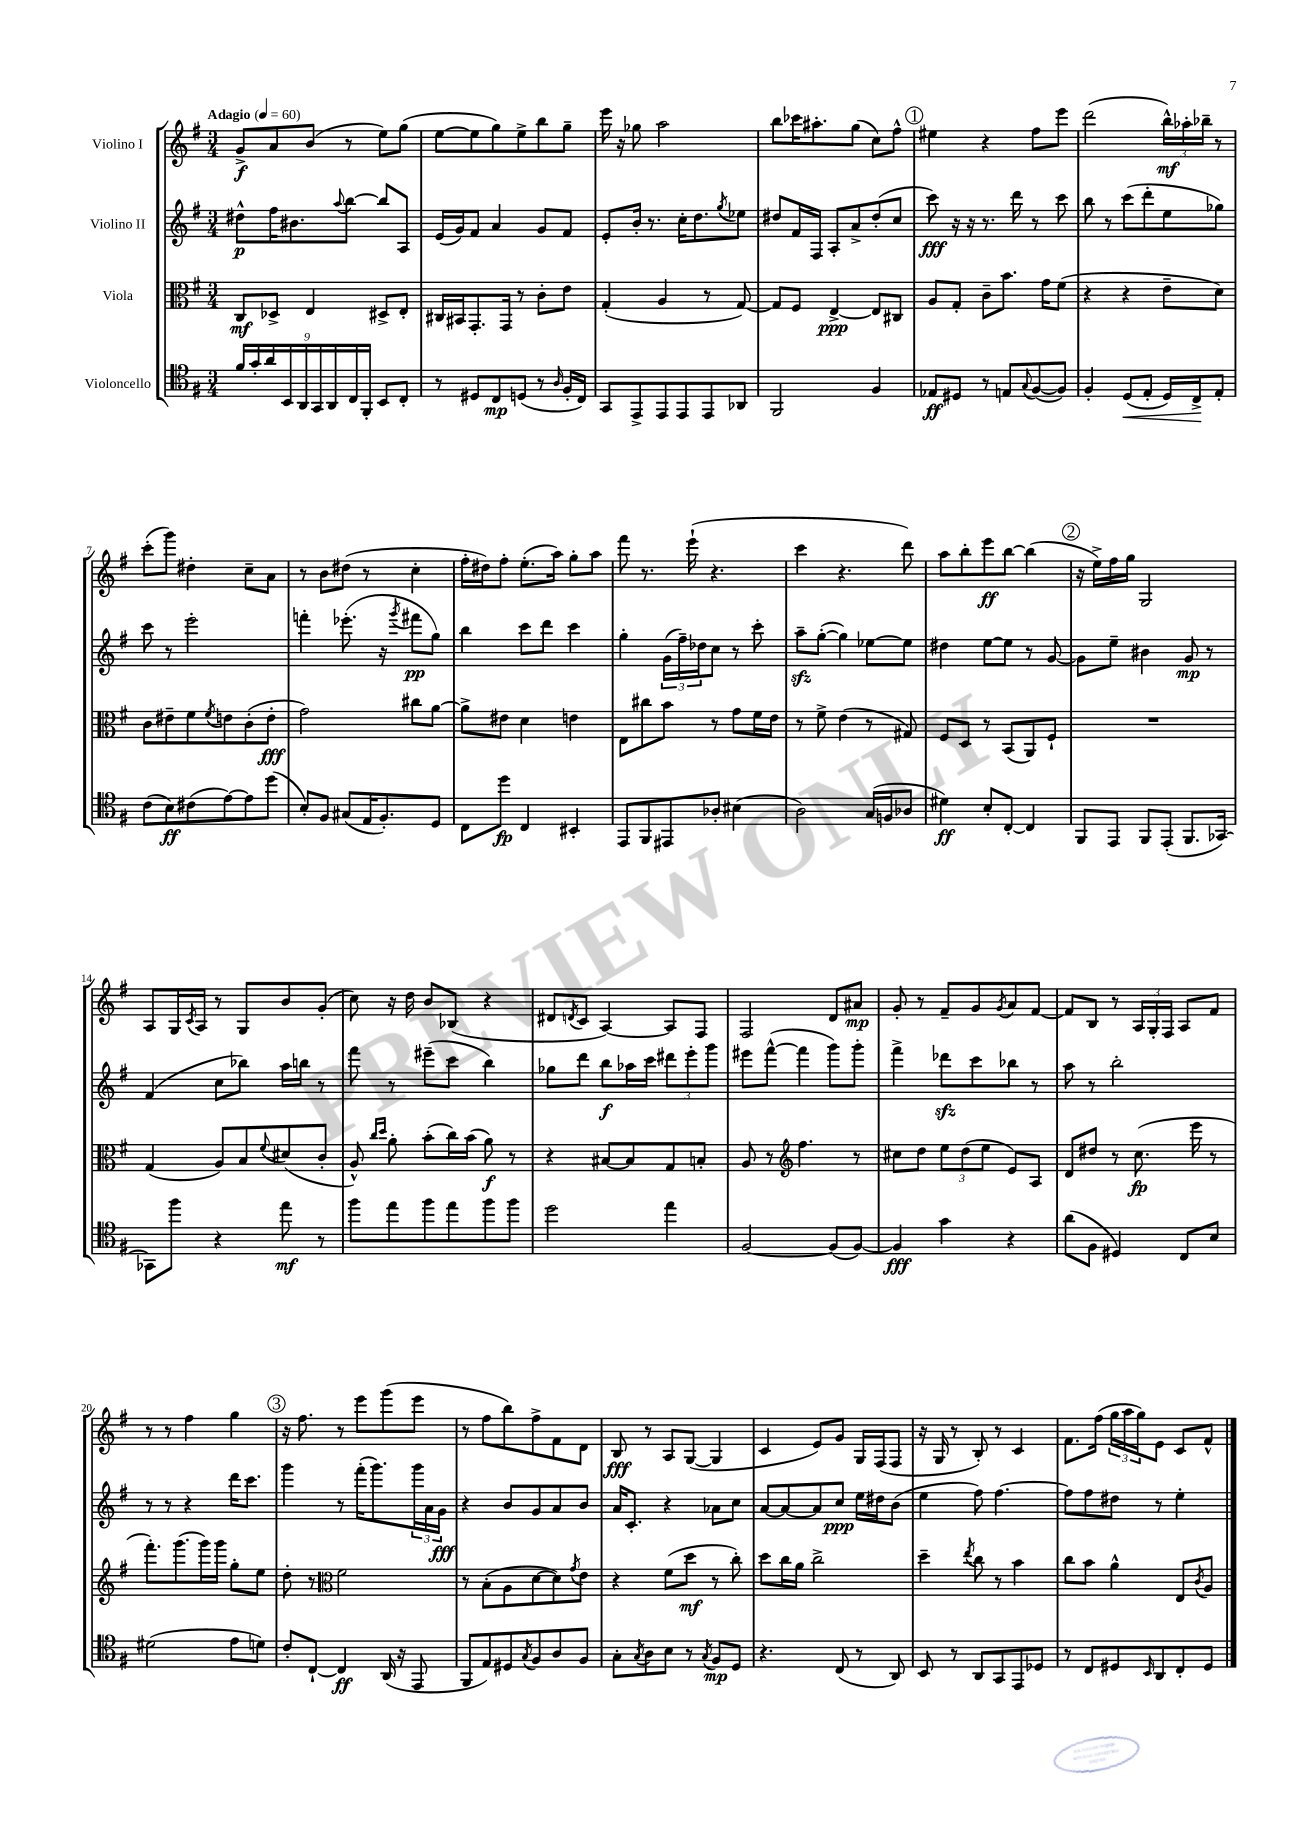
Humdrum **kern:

**kern	**kern	**kern	**kern
*staff4	*staff3	*staff2	*staff1
*clefC4	*clefC3	*clefG2	*clefG2
*k[f#]	*k[f#]	*k[f#]	*k[f#]
*M3/4	*M3/4	*M3/4	*M3/4
*MM60	*MM60	*MM60	*MM60
18f#	8C	8dd#^^	8g^
18g'	.	.	.
18a	.	.	.
.	8D-^	16ff#	8a
18BB	.	.	.
.	.	8.b#	.
18AA	.	.	.
.	4E	.	(8b
18GG	.	.	.
18AA	.	.	.
.	.	8qqaa	.
.	.	[8bb	8r
18C	.	.	.
18FF#'	.	.	.
8BB	8D#^	8bb]	8ee)
8C'	8E'	8A	(8gg
=	=	=	=
8r	16C#	(16e	[8ee
.	16BB#	16g)	.
8D#	8.GG'	8f#	8ee]
8C	.	4a	8gg)
.	16GG	.	.
(8D	8r	.	8ee^
8r	8c'	8g	8bb
16qqA	.	.	.
16F#'	8e	8f#	8gg~
16C)	.	.	.
=	=	=	=
8GG	(4G'	8e'	16eee
.	.	.	16r
8EE^	.	16b'	8gg-
.	.	8.r	.
8EE	4A	.	2aa
8EE	.	16cc'	.
.	.	8.dd	.
8EE	8r	.	.
.	.	8qgg	.
8AA-	[8G)	8ee-	.
=	=	=	=
2FF#	8G]	8dd#	8bb
.	8F#	16f#	16ccc-
.	.	16F#	8.aa#'
.	[4E^	8A'	.
.	.	8a^	(8gg
4F#	8E]	(8dd#'	8cc)
.	8C#	8cc	8ff#^^
=	=	=	=
8E-	8A	8ccc)	4ee#
8D#	8G'	16r	.
.	.	16r	.
8r	8c~	8.r	4r
8E	8.b	.	.
.	.	16ddd	.
8qqG	.	.	.
([8F#	.	8r	8ff#
.	16g	.	.
8F#])	(8f#	8ccc	8eee
=	=	=	=
4F#'	4r	8bb	(2ddd
.	.	8r	.
(8D	4r	(8ccc	.
8E'	.	8ddd'	.
16D)	8e~	8ee	24bb^^)
.	.	.	24aa-'
16C^	.	.	.
.	.	.	24bb-~
8E'	8d)	8gg-)	8r
=	=	=	=
(8c	8c	8ccc	(8ccc'
8B)	8e#~	8r	8ggg)
(8c#	8f#	2eee'	4dd#'
.	8qf#	.	.
[8e)	8e	.	.
8e]	(8c'	.	8cc~
(8dd	8e'	.	8a
=	=	=	=
8B')	2g)	4fff'	8r
8F#	.	.	8b
(8G#	.	(8.eee-'	(8dd#
16E	.	.	8r
8.F#')	.	16r	.
.	.	8qggg	.
.	8cc#	8fff#	4cc'
8D	[8a	8gg)	.
=	=	=	=
8C	8a^]	4bb	16ff#'
.	.	.	16dd#)
8dd	8e#	.	8ff#'
4C	4d	8ccc	(8.ee'
.	.	8ddd	.
.	.	.	16aa)
4BB#'	4e	4ccc	8gg'
.	.	.	8aa
=	=	=	=
8EE	8E	4gg'	8fff#
8FF#	8cc#	.	8.r
8EE#	8b	(24g	.
.	.	24ff#~)	.
.	.	.	(16eee`
.	.	24dd-	.
8A-'	8r	8cc	4.r
(4B#	8g	8r	.
.	16f#	8ccc'	.
.	16e	.	.
=	=	=	=
2A)	8r	8aa~	4ccc
.	8f#^	([8gg'	.
.	(4e	4gg])	4.r
(16G	8r	[8ee-	.
16F	.	.	.
8A-	8G#)	8ee-]	8ddd)
=	=	=	=
4d#)	8F#	4dd#	8aa
.	8D	.	8bb'
8B'	8r	[8ee	8eee
[8C'	(8BB	8ee]	[8bb
4C]	8AA)	8r	(4bb]
.	8F#`	[8g	.
=	=	=	=
8FF#	2.r	8g]	16r
.	.	.	16ee^)
8EE	.	8ee~	16ff#
.	.	.	16gg
8FF#	.	4b#	2G
(8EE'	.	.	.
8.FF#	.	8g	.
.	.	8r	.
[16GG-)	.	.	.
=	=	=	=
8GG-]	(4G	(4f#	8A
8ff#	.	.	16G
.	.	.	8qc
.	.	.	16A
4r	8A)	8cc	8r
.	8B	8bb-)	8G
.	8qqf#	.	.
8ee	(8d#	16aa	8b
.	.	16bb	.
8r	8c'	8r	(8g'
=	=	=	=
8ff#	8A^^)	8fff#	8cc)
.	16qqcc	.	.
.	16qqdd	.	.
8ee	8a'	8r	16r
.	.	.	16dd
8ff#	(8b'	(8eee#~	8b
8ee	16cc)	8ccc	(8B-
.	(16b	.	.
8ff#	8a)	4bb)	4r
8ff#	8r	.	.
=	=	=	=
2dd	4r	8gg-	8d#
.	.	.	8qd
.	.	8ddd	8c
.	[8B#	8bb	[4A)
.	8B#]	16aa-	.
.	.	16ccc	.
4ee	8G	12ddd#	8A]
.	.	12eee'	.
.	8B'	.	8F#
.	.	12ggg	.
=	=	=	=
[2F#	8A	8eee#	2F#
.	8r	([8fff#^^	.
*	*clefG2	*	*
.	4.ff#	4fff#]	.
(8F#]	.	8ggg)	8d
[8F#)	8r	8ggg'	8a#
=	=	=	=
4F#]	8cc#	4fff#^	8g'
.	8dd	.	8r
4g	12ee	8ddd-	8f#~
.	(12dd	.	.
.	.	8ccc	8g
.	12ee	.	.
.	.	.	8qg
4r	8e)	8bb-	8a
.	8A	8r	[8f#
=	=	=	=
(8a	8d	8aa	8f#]
8F#	8dd#	8r	8B
4D#)	8r	2bb'	8r
.	(8.cc	.	24A
.	.	.	24G'
.	.	.	24F#
8C	.	.	8A
.	16eee	.	.
8B	8r	.	8f#
=	=	=	=
(2d#	8.fff#')	8r	8r
.	.	8r	8r
.	(8.ggg	.	.
.	.	4r	4ff#
.	16ggg)	.	.
.	16ggg	.	.
8e	8gg'	16ddd	4gg
.	.	8.ccc	.
8d)	8ee	.	.
=	=	=	=
8c'	8dd'	4ggg	16r
.	.	.	8.ff#
[8C`	8r	.	.
*	*clefC3	*	*
4C]	2f#	8r	8r
.	.	(16fff#'	8eee
.	.	8.ggg)	.
(16AA	.	.	(8ggg
16r	.	.	.
8EE	.	24ggg	8eee
.	.	24a	.
.	.	24g	.
=	=	=	=
8FF#	8r	4r	8r
8E)	(8B'	.	8ff#
8D#	8A	8b	8bb)
8qG	.	.	.
8F#	[8d	8g	8ff#^
8A	8d])	8a	8f#
.	8qg	.	.
8F#	8e	8b	8d
=	=	=	=
8G'	4r	16a	8B
.	.	8.c'	.
8qG	.	.	.
8A	.	.	8r
8B	(8f#	4r	8A
8r	8dd	.	([8G
8qG	.	.	.
8F#	8r	8a-	4G]
8D	8cc')	8cc	.
=	=	=	=
4.r	8dd	[8a	4c
.	16cc	8a_	.
.	16a	.	.
.	2cc^	8a]	8e)
(8C	.	8cc	8g
8r	.	16ee	16G
.	.	16dd#	(16F#
8AA)	.	(8b	8F#
=	=	=	=
8BB	4dd~	4ee	16r
.	.	.	16G
8r	.	.	8r
.	8qee	.	.
8AA	8cc	8ff#)	8B')
8GG	8r	[4.ff#	8r
8EE	4b	.	4c
8D-	.	.	.
=	=	=	=
8r	8cc	8ff#]	8.f#
8C	8b	8ff#	.
.	.	.	(16ff#
8D#	4a^^	8dd#	24gg
.	.	.	24aa
.	.	.	24gg)
16qqBB	.	.	.
8AA	.	8r	8e
8C'	8E	4ee'	8c
.	8qc	.	.
8D#	8A	.	8f#^^
==	==	==	==
*-	*-	*-	*-
